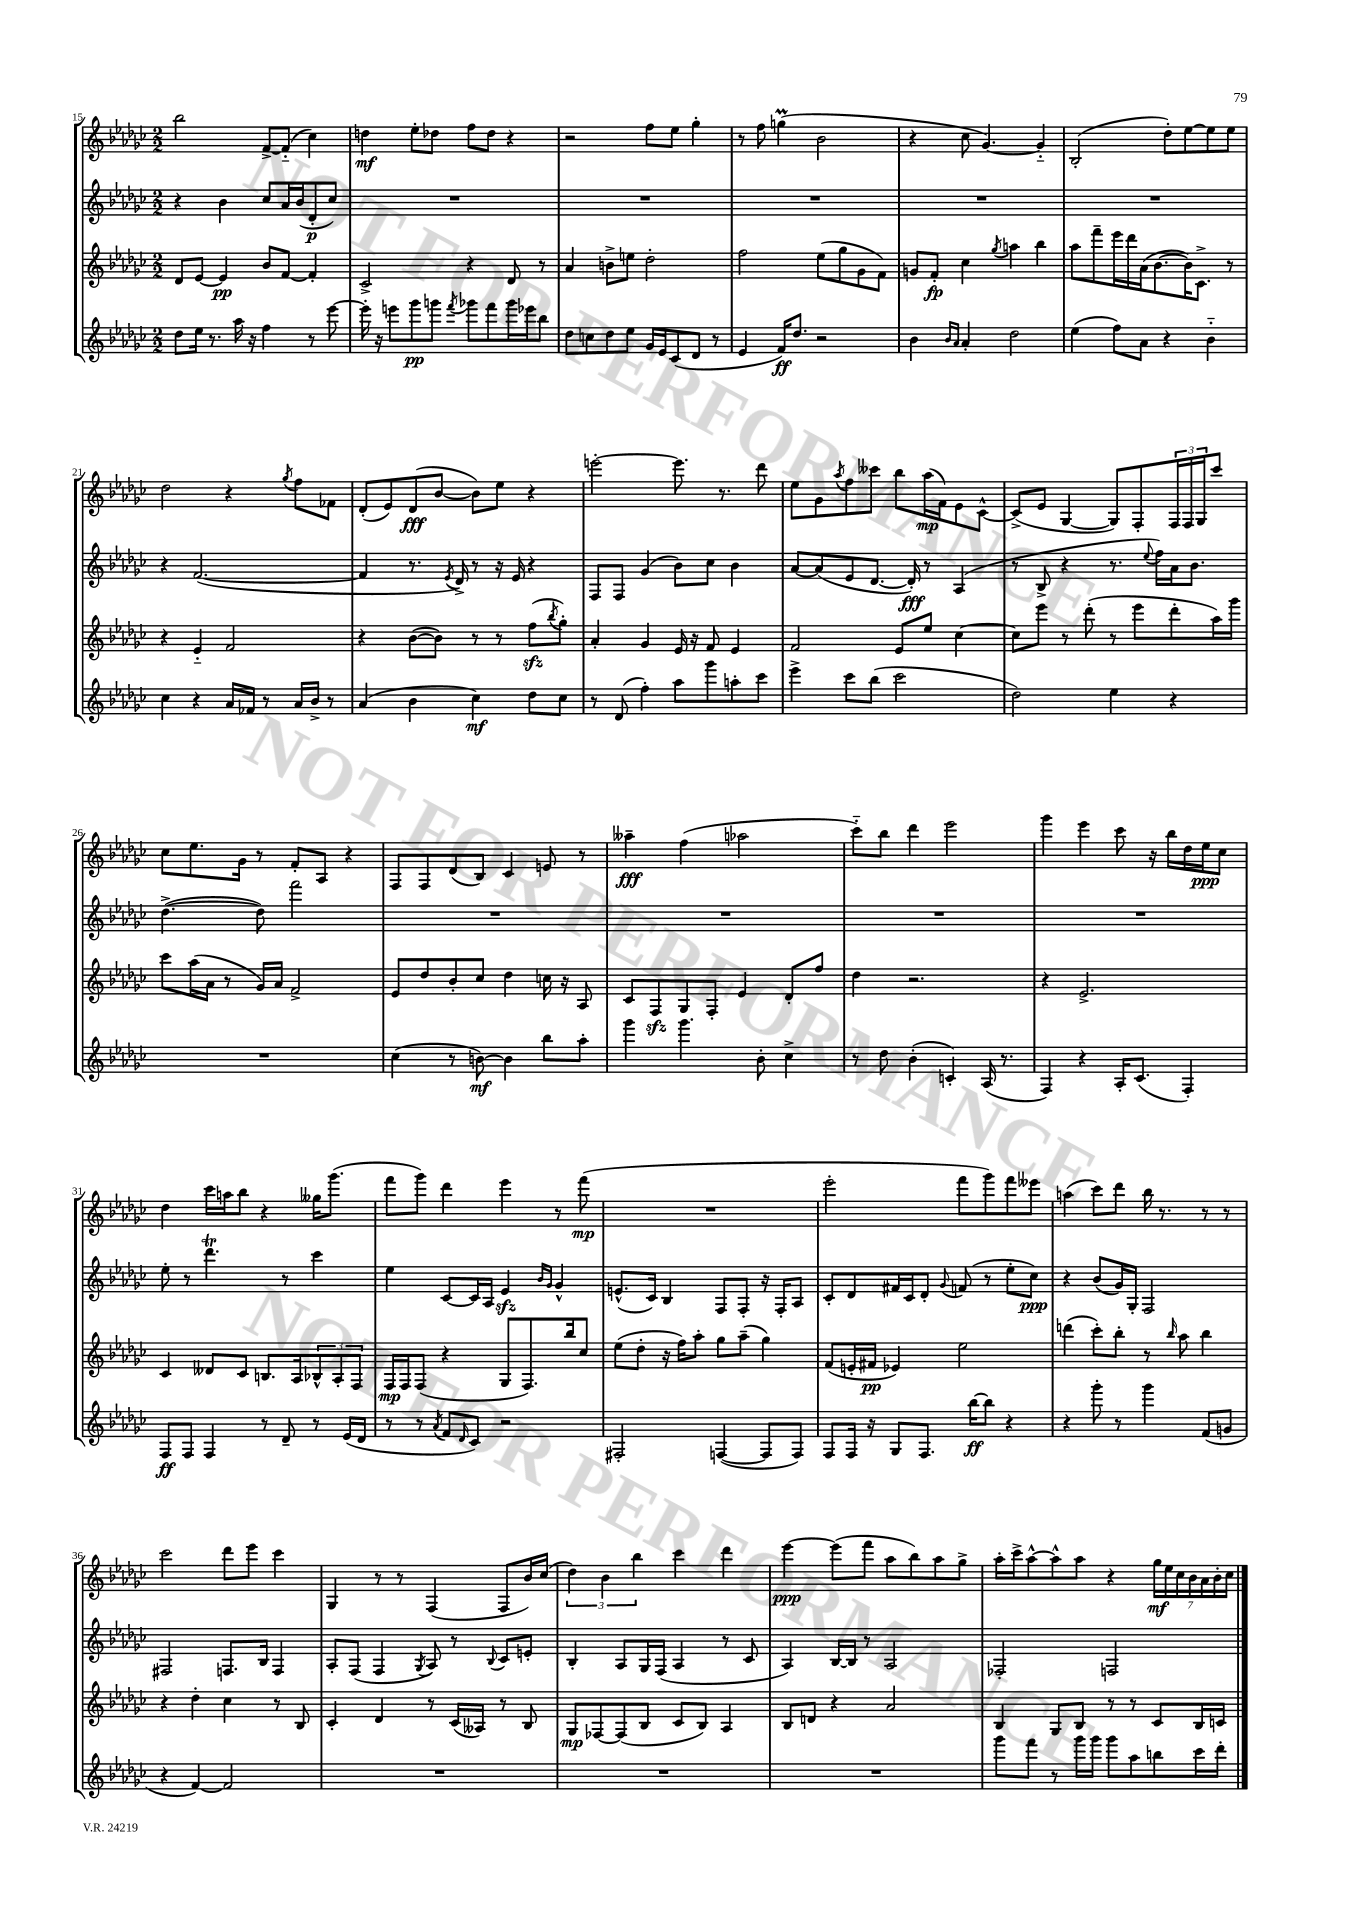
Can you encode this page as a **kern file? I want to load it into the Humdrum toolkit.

**kern	**dynam	**kern	**dynam	**kern	**dynam	**kern	**dynam
*part4	*part4	*part3	*part3	*part2	*part2	*part1	*part1
*staff4	*staff4	*staff3	*staff3	*staff2	*staff2	*staff1	*staff1
*clefG2	*	*clefG2	*	*clefG2	*	*clefG2	*
*k[b-e-a-d-g-c-]	*	*k[b-e-a-d-g-c-]	*	*k[b-e-a-d-g-c-]	*	*k[b-e-a-d-g-c-]	*
*M2/2	*	*M2/2	*	*M2/2	*	*M2/2	*
=15	=15	=15	=15	=15	=15	=15	=15
8dd-\L	.	8d-/L	.	4r	.	2bb-\	.
16ee-\Jk	.	[8e-/J	.	.	.	.	.
8.r	.	.	.	.	.	.	.
.	.	4e-/]	pp	4b-\	.	.	.
16aa-\	.	.	.	.	.	.	.
16r	.	.	.	.	.	.	.
4ff\	.	8b-/L	.	8cc-/L	.	[8f^/L	.
.	.	[8f/J	.	16a-/L	.	(8f/J]	.
.	.	.	.	(16b-/J	.	.	.
8r	.	4f'/]	.	8d-'/	p	4cc-\)	.
[8eee-\	.	.	.	8cc-/J)	.	.	.
=16	=16	=16	=16	=16	=16	=16	=16
16eee-'\]	.	2c-^/	.	1r	.	4ddn\	mf
16r	.	.	.	.	.	.	.
8eeen\L	.	.	.	.	.	.	.
8ggg-\	pp	.	.	.	.	8ee-'\L	.
8gggn\J	.	.	.	.	.	8dd-X\J	.
8qfff/	.	.	.	.	.	.	.
8ggg-X\L	.	4r	.	.	.	8ff\L	.
8fff\	.	.	.	.	.	8dd-\J	.
16ggg-\L	.	8d-/	.	.	.	4r	.
16eee-X\J	.	.	.	.	.	.	.
8bb-\J	.	8r	.	.	.	.	.
=17	=17	=17	=17	=17	=17	=17	=17
8dd-\L	.	4a-/	.	1r	.	2r	.
8ccn\	.	.	.	.	.	.	.
8dd-\	.	8bn^\L	.	.	.	.	.
8ee-\J	.	8een\J	.	.	.	.	.
16g-/LL	.	2dd-'\	.	.	.	8ff\L	.
16e-/J	.	.	.	.	.	.	.
(8c-/	.	.	.	.	.	8ee-\J	.
8d-/J	.	.	.	.	.	4gg-'\	.
8r	.	.	.	.	.	.	.
=18	=18	=18	=18	=18	=18	=18	=18
4e-/	.	2ff\	.	1r	.	8r	.
.	.	.	.	.	.	8ff\	.
16f/KL)	ff	.	.	.	.	(4ggnm\	.
8.dd-/J	.	.	.	.	.	.	.
2r	.	(8ee-\L	.	.	.	2b-\	.
.	.	8gg-\	.	.	.	.	.
.	.	8g-\	.	.	.	.	.
.	.	8f\J)	.	.	.	.	.
=19	=19	=19	=19	=19	=19	=19	=19
4b-\	.	8gn/L	.	1r	.	4r	.
.	.	8f'/J	fp	.	.	.	.
16qqb-/LL	.	.	.	.	.	.	.
16qqa-/JJ	.	.	.	.	.	.	.
4a-'/	.	4cc-\	.	.	.	8cc-\	.
.	.	.	.	.	.	[4.g-/)	.
.	.	8qgg-/	.	.	.	.	.
2dd-\	.	4aan\	.	.	.	.	.
.	.	4bb-\	.	.	.	4g-/]	.
=20	=20	=20	=20	=20	=20	=20	=20
(4ee-\	.	8aa-\L	.	1r	.	(2B-'/	.
.	.	8fff~\	.	.	.	.	.
8ff\L)	.	16eee-\L	.	.	.	.	.
.	.	16ddd-\	.	.	.	.	.
8a-\J	.	(16a-\J	.	.	.	.	.
.	.	[8.b-\	.	.	.	.	.
4r	.	.	.	.	.	8dd-'\L)	.
.	.	16b-\K])	.	.	.	[8ee-\	.
.	.	8.c-^\J	.	.	.	.	.
4b-\	.	.	.	.	.	8ee-\]	.
.	.	8r	.	.	.	8ee-\J	.
!!LO:LB:g=z
=21	=21	=21	=21	=21	=21	=21	=21
4cc-\	.	4r	.	4r	.	2dd-\	.
4r	.	4e-/	.	([2.f/	.	.	.
16a-/LL	.	2f/	.	.	.	4r	.
16f-X/JJ	.	.	.	.	.	.	.
8r	.	.	.	.	.	.	.
.	.	.	.	.	.	8qgg-/	.
16a-/LL	.	.	.	.	.	8ff\L	.
16b-^/JJ	.	.	.	.	.	.	.
8r	.	.	.	.	.	8f-X\J	.
=22	=22	=22	=22	=22	=22	=22	=22
(4a-/	.	4r	.	4f/]	.	(8d-'/L	.
.	.	.	.	.	.	8e-/)	.
4b-\	.	([8b-\L	.	8.r	.	(8d-/	fff
.	.	8b-\J])	.	.	.	[8b-/J	.
.	.	.	.	8qe-/	.	.	.
.	.	.	.	16d-^/)	.	.	.
4cc-\)	mf	8r	.	8r	.	8b-\L])	.
.	.	8r	.	16r	.	8ee-\J	.
.	.	.	.	16e-/	.	.	.
8dd-\L	.	(8ffzz\L	.	4r	.	4r	.
.	.	8qbb-/	.	.	.	.	.
8cc-\J	.	8gg-'\J)	.	.	.	.	.
=23	=23	=23	=23	=23	=23	=23	=23
8r	.	4a-'/	.	8F/L	.	[2eeen'\	.
(8d-/	.	.	.	8F/J	.	.	.
4ff'\)	.	4g-/	.	(4g-/	.	.	.
8aa-\L	.	16e-/	.	8b-\L)	.	8.eee\]	.
.	.	16r	.	.	.	.	.
8ggg-\	.	8f/	.	8cc-\J	.	.	.
.	.	.	.	.	.	8.r	.
8aan'\	.	4e-/	.	4b-\	.	.	.
8ccc-\J	.	.	.	.	.	8ddd-\	.
=24	=24	=24	=24	=24	=24	=24	=24
4eee-^\	.	2f/	.	[8a-/L	.	8ee-\L	.
.	.	.	.	(8a-/]	.	8g-\	.
.	.	.	.	.	.	8qaa-/	.
8ccc-\L	.	.	.	8e-/	.	8ff\	.
(8bb-\J	.	.	.	[8.d-/J	.	8ccc--X\J	.
2ccc-\	.	8e-/L	.	.	.	8bb-\L	.
.	.	.	.	16d-'/])	fff	.	.
.	.	8ee-/J	.	8r	.	(16aa-\L	mp
.	.	.	.	.	.	16f\J)	.
.	.	[4cc-\	.	(4A-/	.	8e-\	.
.	.	.	.	.	.	[8c-^^\J	.
=25	=25	=25	=25	=25	=25	=25	=25
2dd-\)	.	8cc-\L]	.	8r	.	(8c-^/L]	.
.	.	8eee-\J	.	8B-^/	.	8e-/J	.
.	.	8r	.	4r	.	[4G-/	.
.	.	(8ddd-'\	.	.	.	.	.
4ee-\	.	8r	.	8.r	.	8G-/L])	.
.	.	8eee-\L	.	.	.	8F'/	.
.	.	.	.	8qqee-/	.	.	.
.	.	.	.	16ff\LL)	.	.	.
4r	.	8ddd-'\	.	16a-\J	.	24F/L	.
.	.	.	.	.	.	24F/	.
.	.	.	.	8.b-\J	.	.	.
.	.	.	.	.	.	24G-/J	.
.	.	16aa-\L)	.	.	.	8ccc-/J	.
.	.	16ggg-\JJ	.	.	.	.	.
!!LO:LB:g=z
=26	=26	=26	=26	=26	=26	=26	=26
1r	.	8ccc-\L	.	([4.dd-^\	.	8cc-\L	.
.	.	(16aa-\L	.	.	.	8.ee-\	.
.	.	16a-\JJ	.	.	.	.	.
.	.	8r	.	.	.	.	.
.	.	.	.	.	.	16g-\Jk	.
.	.	16g-/LL)	.	8dd-\])	.	8r	.
.	.	16a-/JJ	.	.	.	.	.
.	.	2f^/	.	2fff\	.	8f'/L	.
.	.	.	.	.	.	8A-/J	.
.	.	.	.	.	.	4r	.
=27	=27	=27	=27	=27	=27	=27	=27
(4cc-\	.	8e-/L	.	1r	.	8F/L	.
.	.	8dd-/	.	.	.	8F/	.
8r	.	8b-'/	.	.	.	(8d-/	.
[8bn\)	mf	8cc-/J	.	.	.	8B-/J)	.
4b\]	.	4dd-\	.	.	.	4c-/	.
8bb-\L	.	16ccn\	.	.	.	8en/	.
.	.	16r	.	.	.	.	.
8aa-'\J	.	8A-/	.	.	.	8r	.
=28	=28	=28	=28	=28	=28	=28	=28
4ggg-\	.	8c-/L	.	1r	.	4aa--X~\	fff
.	.	8Fzz/	.	.	.	.	.
4.ggg-\	.	8G-/	.	.	.	(4ff\	.
.	.	8F'/J	.	.	.	.	.
.	.	4e-/	.	.	.	2aa-X\	.
8b-'\	.	.	.	.	.	.	.
4cc-^\	.	8d-'/L	.	.	.	.	.
.	.	8ff/J	.	.	.	.	.
=29	=29	=29	=29	=29	=29	=29	=29
8r	.	4dd-\	.	1r	.	8ccc-\L)	.
8dd-\	.	.	.	.	.	8bb-\J	.
(4b-'\	.	2.r	.	.	.	4ddd-\	.
4cn'/)	.	.	.	.	.	2eee-\	.
(16A-/	.	.	.	.	.	.	.
8.r	.	.	.	.	.	.	.
=30	=30	=30	=30	=30	=30	=30	=30
4F/)	.	4r	.	1r	.	4ggg-\	.
4r	.	2.e-^/	.	.	.	4eee-\	.
16A-'/KL	.	.	.	.	.	8ccc-\	.
(8.c-/J	.	.	.	.	.	.	.
.	.	.	.	.	.	16r	.
.	.	.	.	.	.	16bb-\LL	.
4F'/)	.	.	.	.	.	16dd-\	.
.	.	.	.	.	.	16ee-\J	ppp
.	.	.	.	.	.	8cc-\J	.
!!LO:LB:g=z
=31	=31	=31	=31	=31	=31	=31	=31
8F/L	ff	4c-/	.	8ee-'\	.	4dd-\	.
8F/J	.	.	.	8r	.	.	.
4F/	.	8d--X/L	.	4.ddd-T\	.	16ccc-\LL	.
.	.	.	.	.	.	16aan\J	.
.	.	8c-/J	.	.	.	8bb-\J	.
8r	.	8.Bn/L	.	.	.	4r	.
8d-~/	.	.	.	8r	.	.	.
.	.	16A-/k	.	.	.	.	.
8r	.	12B-X^^/	.	4ccc-\	.	16gg--X\KL	.
.	.	.	.	.	.	(8.ggg-\J	.
.	.	12A-'/	.	.	.	.	.
(16e-/LL	.	.	.	.	.	.	.
.	.	12F/J	.	.	.	.	.
16d-/JJ	.	.	.	.	.	.	.
=32	=32	=32	=32	=32	=32	=32	=32
8r	.	16F/LL	mp	4ee-\	.	8fff\L	.
.	.	16F/J	.	.	.	.	.
8r	.	(8F/J	.	.	.	8ggg-\J)	.
8qa-/	.	.	.	.	.	.	.
8f/L	.	4r	.	[8c-/L	.	4ddd-\	.
16qqd-/	.	.	.	.	.	.	.
8c-/J)	.	.	.	16c-/L]	.	.	.
.	.	.	.	16A-/JJ	.	.	.
2r	.	8G-/L	.	4e-zz/	.	4eee-\	.
.	.	8.F/)	.	.	.	.	.
.	.	.	.	16qqb-/LL	.	.	.
.	.	.	.	16qqg-/JJ	.	.	.
.	.	.	.	4g-^^/	.	8r	.
.	.	16bb-/k	.	.	.	.	.
.	.	8cc-/J	.	.	.	(8fff\	mp
=33	=33	=33	=33	=33	=33	=33	=33
2F#X'/	.	(8ee-\L	.	(8.en^^/L	.	1r	.
.	.	8dd-'\J	.	.	.	.	.
.	.	.	.	16c-/Jk)	.	.	.
.	.	16r	.	4B-/	.	.	.
.	.	16ff\KL)	.	.	.	.	.
.	.	8aa-'\J	.	.	.	.	.
([4Fn/	.	8gg-\L	.	8F/L	.	.	.
.	.	(8aa-~\J	.	8F'/J	.	.	.
8F/L]	.	4gg-\)	.	16r	.	.	.
.	.	.	.	16F'/KL	.	.	.
8F/J)	.	.	.	8A-/J	.	.	.
=34	=34	=34	=34	=34	=34	=34	=34
8F/L	.	(8f/L	.	8c-'/L	.	2eee-'\	.
16F/Jk	.	16en'/L	.	8d-/	.	.	.
16r	.	16f#X/JJ	pp	.	.	.	.
8G-/L	.	4e-X/)	.	16f#X/L	.	.	.
.	.	.	.	16c-/J	.	.	.
8.F/J	.	.	.	8d-'/J	.	.	.
.	.	.	.	8qqg-/	.	.	.
.	.	2ee-\	.	(8fn/	.	8fff\L	.
[16bb-\KL	ff	.	.	.	.	.	.
8bb-\J]	.	.	.	8r	.	8ggg-\)	.
4r	.	.	.	8ee-'\L	.	8fff\	.
.	.	.	.	8cc-\J)	ppp	8eee--X\J	.
=35	=35	=35	=35	=35	=35	=35	=35
4r	.	(4dddn\	.	4r	.	(4aan\	.
8ggg-'\	.	8ccc-'\L)	.	(8b-/L	.	8ccc-\L)	.
8r	.	8bb-'\J	.	16g-/L)	.	8ddd-\J	.
.	.	.	.	16G-'/JJ	.	.	.
4ggg-\	.	8r	.	2F/	.	16bb-\	.
.	.	.	.	.	.	8.r	.
.	.	16qqbb-/	.	.	.	.	.
.	.	8aa-\	.	.	.	.	.
(8f/L	.	4bb-\	.	.	.	8r	.
8gn/J	.	.	.	.	.	8r	.
!!LO:LB:g=z
=36	=36	=36	=36	=36	=36	=36	=36
4r	.	4r	.	2F#X/	.	2ccc-\	.
[4f/)	.	4dd-'\	.	.	.	.	.
2f/]	.	4cc-\	.	8.Fn/L	.	8ddd-\L	.
.	.	.	.	.	.	8eee-\J	.
.	.	.	.	16B-/Jk	.	.	.
.	.	8r	.	4F/	.	4ccc-\	.
.	.	8B-/	.	.	.	.	.
=37	=37	=37	=37	=37	=37	=37	=37
1r	.	4c-'/	.	8A-'/L	.	4G-/	.
.	.	.	.	(8F/J	.	.	.
.	.	4d-/	.	4F/	.	8r	.
.	.	.	.	.	.	8r	.
.	.	.	.	8qG-/	.	.	.
.	.	8r	.	8A-/)	.	(4F/	.
.	.	(16c-/LL	.	8r	.	.	.
.	.	16A--X/JJ)	.	.	.	.	.
.	.	.	.	8qqB-/	.	.	.
.	.	8r	.	8c-/L	.	8F/L	.
.	.	8B-/	.	8en'/J	.	16b-/L)	.
.	.	.	.	.	.	(16cc-/JJ	.
=38	=38	=38	=38	=38	=38	=38	=38
1r	.	8G-/L	mp	4B-'/	.	6dd-\)	.
.	.	[8F-X/	.	.	.	.	.
.	.	.	.	.	.	6b-\	.
.	.	(8F-/]	.	8A-/L	.	.	.
.	.	.	.	.	.	6bb-\	.
.	.	8B-/J	.	16G-/L	.	.	.
.	.	.	.	(16F/JJ	.	.	.
.	.	8c-/L	.	4A-/	.	4ccc-\	.
.	.	8B-/J)	.	.	.	.	.
.	.	4A-/	.	8r	.	4ddd-\	.
.	.	.	.	8c-/	.	.	.
=39	=39	=39	=39	=39	=39	=39	=39
1r	.	8B-/L	.	4A-/)	.	[4eee-\	ppp
.	.	8dn/J	.	.	.	.	.
.	.	4r	.	[16B-/LL	.	(8eee-\L]	.
.	.	.	.	16B-/JJ]	.	.	.
.	.	.	.	8r	.	8fff\J	.
.	.	2a-/	.	2A-/	.	8aa-\L	.
.	.	.	.	.	.	8bb-\)	.
.	.	.	.	.	.	8aa-\	.
.	.	.	.	.	.	8gg-^\J	.
=40	=40	=40	=40	=40	=40	=40	=40
8ggg-\L	.	4B-/	.	2F-X'/	.	16aa-'\LL	.
.	.	.	.	.	.	16ccc-^\J	.
8fff\J	.	.	.	.	.	[8aa-^^\	.
8r	.	8G-/L	.	.	.	8aa-^^\]	.
16ggg-\LL	.	8B-/J	.	.	.	8aa-\J	.
16ggg-\JJ	.	.	.	.	.	.	.
8ggg-\L	.	8r	.	2Fn/	.	4r	.
8aa-\	.	8r	.	.	.	.	.
8bbn\	.	8c-/L	.	.	.	28gg-\LL	mf
.	.	.	.	.	.	28ee-\	.
.	.	.	.	.	.	28cc-\	.
.	.	.	.	.	.	28b-\	.
16ccc-\L	.	16B-/L	.	.	.	.	.
.	.	.	.	.	.	28a-\	.
.	.	.	.	.	.	28b-'\	.
16ddd-'\JJ	.	16cn/JJ	.	.	.	.	.
.	.	.	.	.	.	28cc-\JJ	.
==	==	==	==	==	==	==	==
*-	*-	*-	*-	*-	*-	*-	*-
